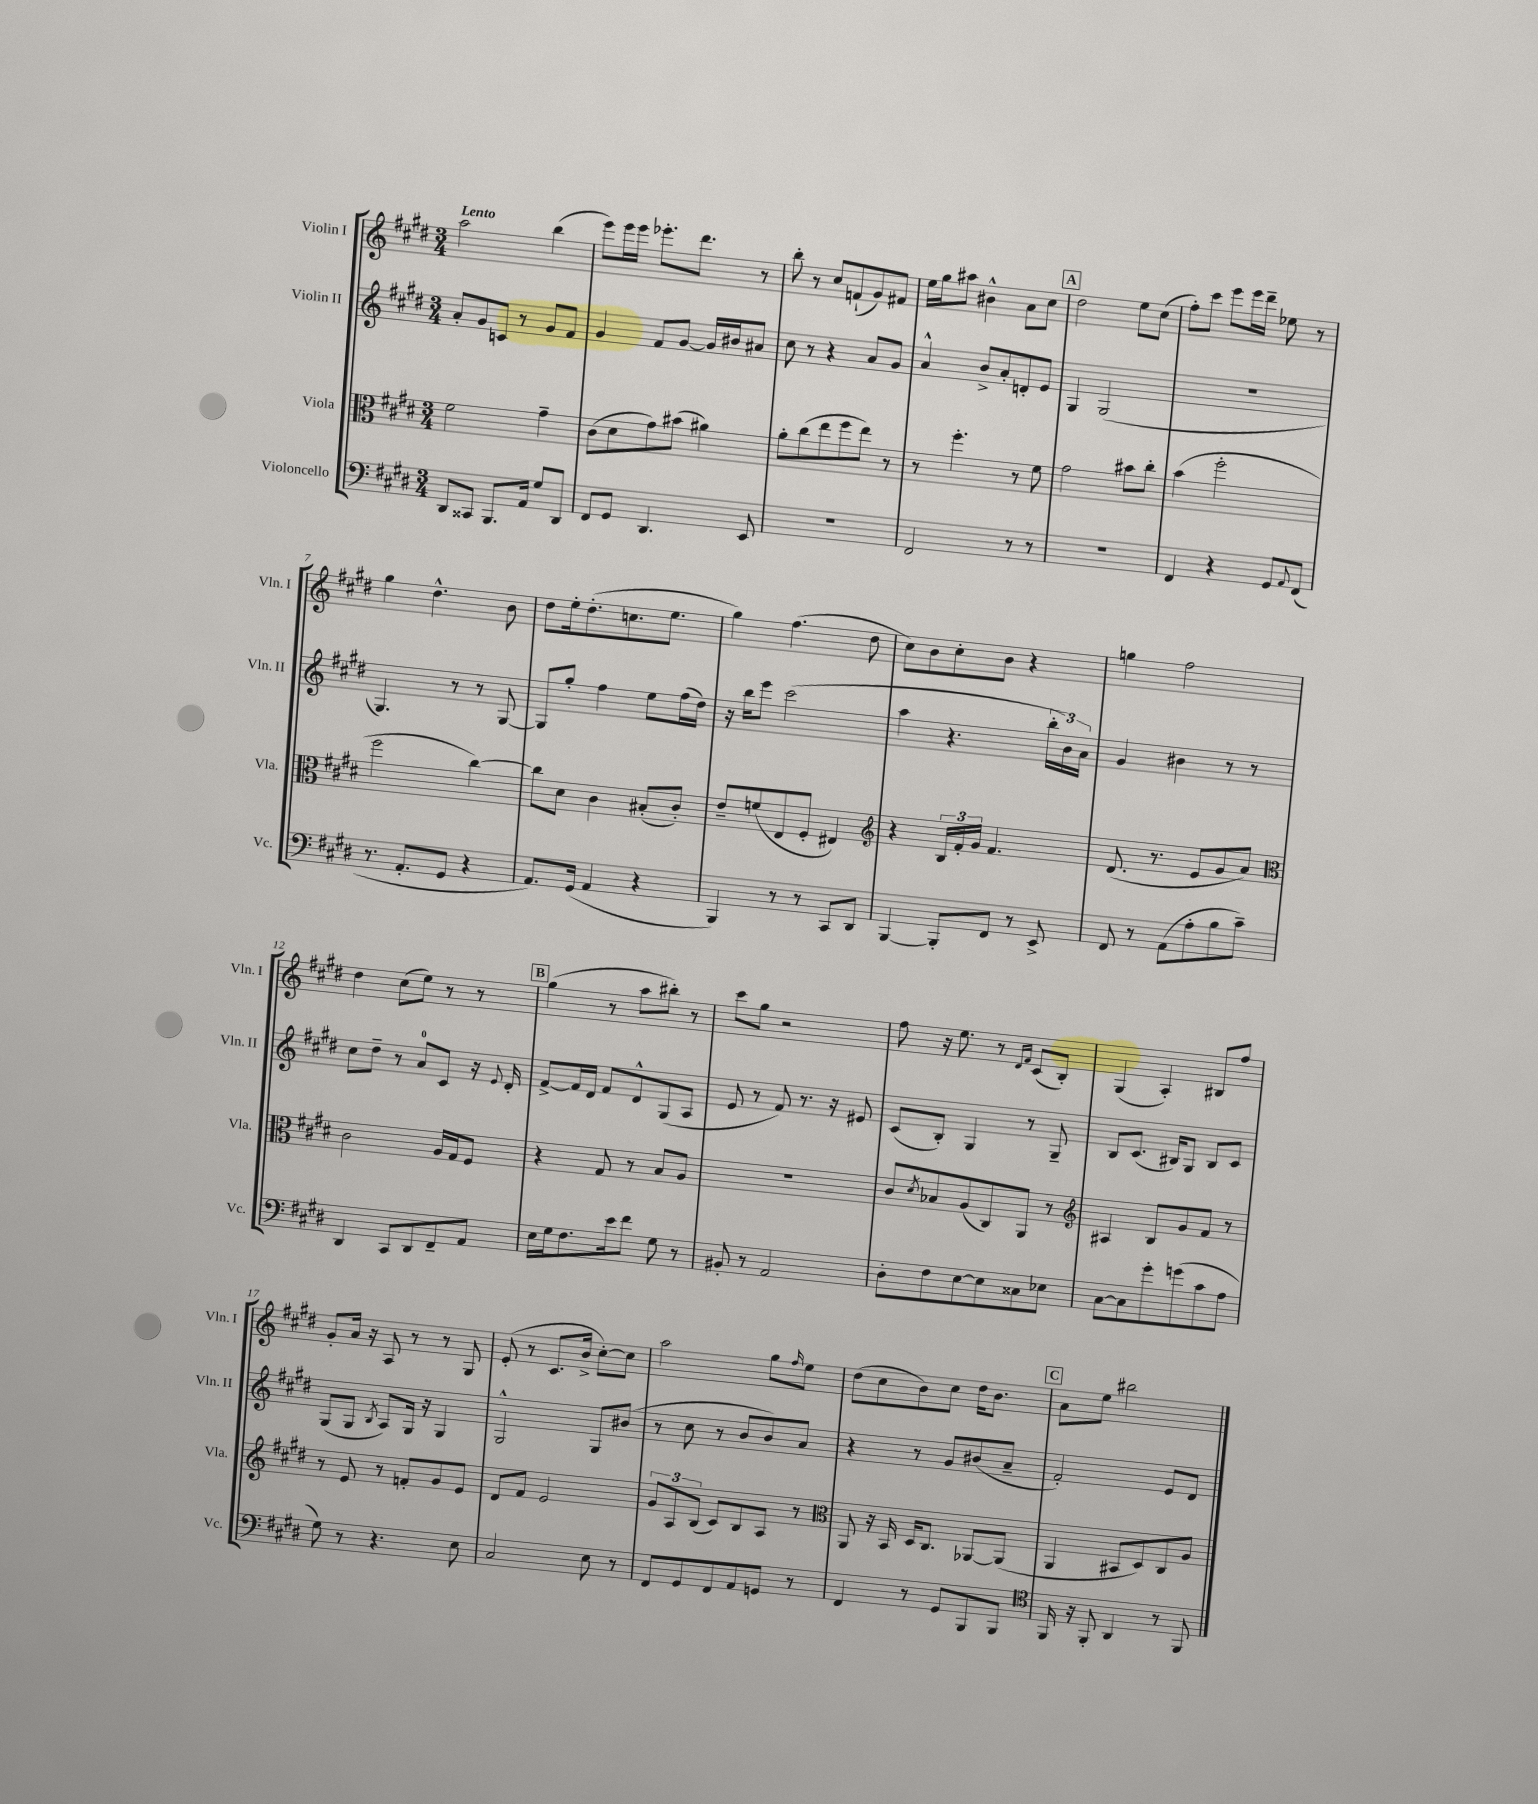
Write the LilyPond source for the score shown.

<<
\new StaffGroup <<
\new Staff = "s0" \with { instrumentName = "Violin I" shortInstrumentName = "Vln. I" } {
    \clef treble \key e \major \numericTimeSignature \time 3/4 \tempo "Lento"
    a''2 b''4( |
    e'''8) e'''16 e'''16 ees'''8.-. dis'''8. r8 |
    b''8-. r8 cis''8 f'8-!( gis'8) fis'8 |
    e''16 gis''16 ais''8 bis'4-^ a'8 cis''8 |
    \mark \markup { \box "A" } dis''2 e''8 cis''8( |
    fis''8-.) cis'''8 e'''8 e'''16 dis'''16-- ees''8 r8 |
    gis''4 dis''4.-^ b'8 |
    dis''8 e''16-. dis''8.-.( c''8. e''8. |
    gis''4) fis''4.( dis''8 |
    cis''8) b'8 cis''8-. b'8 r4 |
    g''4 fis''2 |
    dis''4 cis''8( e''8) r8 r8 |
    \mark \markup { \box "B" } gis''4( r8 a''8 bis''8-.) r8 |
    cis'''8 gis''8 r2 |
    fis''8 r16 e''8. r8 \grace { dis'16 fis'16 } cis'8( b8-.) |
    gis4( a4-.) bis8 fis''8 |
    gis'8-. a'16 r16 a8 r8 r8 gis8 |
    e'8-.( r8 cis'8. b'16-> cis''8~-.) cis''8 |
    a''2 gis''8 \grace { fis''16 } e''8 |
    dis''8( cis''8 b'8) cis''8 dis''16 b'8. |
    \mark \markup { \box "C" } a'8 e''8 bis''2 \bar "|." |
}
\new Staff = "s1" \with { instrumentName = "Violin II" shortInstrumentName = "Vln. II" } {
    \clef treble \key e \major \numericTimeSignature \time 3/4
    a'8-. gis'8 c'8 r8 gis'8 fis'8 |
    gis'4 fis'8 gis'8~ gis'16 bis'16 ais'8 |
    cis''8 r8 r4 a'8 gis'8 |
    a'4-^ b'8-> a'8-. d'8-. e'8 |
    \mark \markup { \box "A" } gis4 gis2( |
    R2. |
    gis4.) r8 r8 gis8~ |
    gis8 gis''8-. fis''4 e''8 fis''16( dis''16) |
    r16 b''16 e'''8 cis'''2( |
    a''4 r4. \tuplet 3/2 { b''16-. b'16) a'16 } |
    gis'4 bis'4 r8 r8 |
    cis''8 dis''8-- r8 a'8-0 cis'8 r16 \appoggiatura { e'8 } dis'16-. |
    \mark \markup { \box "B" } fis'8~-> fis'16 dis'16 fis'8 dis'8-^ gis8( a8 |
    e'8 r8 fis'8) r8. r16 eis'8 |
    cis'8( b8-.) gis4 r8 gis8-- |
    b8 cis'8.( bis16) gis8 bis8 cis'8 |
    gis8( gis8 \acciaccatura { b8 } a8) gis16 r16 gis4 |
    gis2-^ gis8 bis'8( |
    r8 cis''8 r8 b'8 b'8) a'8 |
    r4 r8 gis'8 bis'8( a'8-- |
    \mark \markup { \box "C" } fis'2-.) e'8 dis'8 \bar "|." |
}
\new Staff = "s2" \with { instrumentName = "Viola" shortInstrumentName = "Vla." } {
    \clef alto \key e \major \numericTimeSignature \time 3/4
    fis'2 gis'4-- |
    cis'8( dis'8 gis'8) bis'8( ais'4) |
    a'8-. cis''8( e''8 fis''8 e''8) r8 |
    r8 fis''4.-. r8 fis'8 |
    \mark \markup { \box "A" } gis'2 bis'8 cis''8-. |
    b'4( fis''2-. |
    fis''2 cis''4~) |
    cis''8 dis'8 cis'4 bis8-.( cis'8-.) |
    e'8-- f'8( e8 fis8-. eis4) |
    \clef treble r4 \tuplet 3/2 { b16 fis'16-. gis'16 } fis'4. |
    dis'8.( r8. e'8 gis'8 a'8) |
    \clef alto cis'2 a16 gis16 fis8 |
    \mark \markup { \box "B" } r4 gis8 r8 b8 a8 |
    R2. |
    cis'8 \acciaccatura { dis'8 } bes8 a8( cis8) a,8 r8 |
    \clef treble ais4 b8 gis'8 fis'8 r8 |
    r8 e'8 r8 f'8-. gis'8 e'8 |
    dis'8 fis'8 e'2 |
    \tuplet 3/2 { gis'8 a8 b8( } cis'8) b8 a8 r8 |
    \clef alto a,8 r16 b,16 dis16 cis8. aes,8~ aes,8( |
    \mark \markup { \box "C" } a,4 bis,8 dis8) cis8 a8 \bar "|." |
}
\new Staff = "s3" \with { instrumentName = "Violoncello" shortInstrumentName = "Vc." } {
    \clef bass \key e \major \numericTimeSignature \time 3/4
    dis,8 cisis,8 b,,8. a,16 gis8 dis,8 |
    fis,8 gis,8 dis,4. e,8 |
    R2. |
    fis,2 r8 r8 |
    \mark \markup { \box "A" } R2. |
    fis,4 r4 gis,8 \appoggiatura { a,8 } fis,8( |
    r8. a,8.-. gis,8 r4 |
    a,8.) gis,16( a,4 r4 |
    b,,4) r8 r8 cis,8 dis,8 |
    b,,4~ b,,8-. fis,8 r8 e,8-> |
    fis,8 r8 a,8( a8-. b8 cis'8--) |
    dis,4 cis,8 dis,8 fis,8-- a,8 |
    \mark \markup { \box "B" } e16 gis16 fis8. e'16 fis'8 gis8 r8 |
    bis,8-. r8 a,2 |
    dis8-. fis8 e8~ e8 cisis8 ees8 |
    cis8~ cis8 gis'8-. g'8( cis'8 a8 |
    gis8) r8 r4. e8 |
    cis2 e8 r8 |
    fis,8 gis,8 fis,8 a,8 g,8 r8 |
    fis,4 r8 gis,8 b,,8 b,,8 |
    \mark \markup { \box "C" } \clef tenor fis,16 r16 fis,8-. a,4 r8 fis,8 \bar "|." |
}
>>
>>
